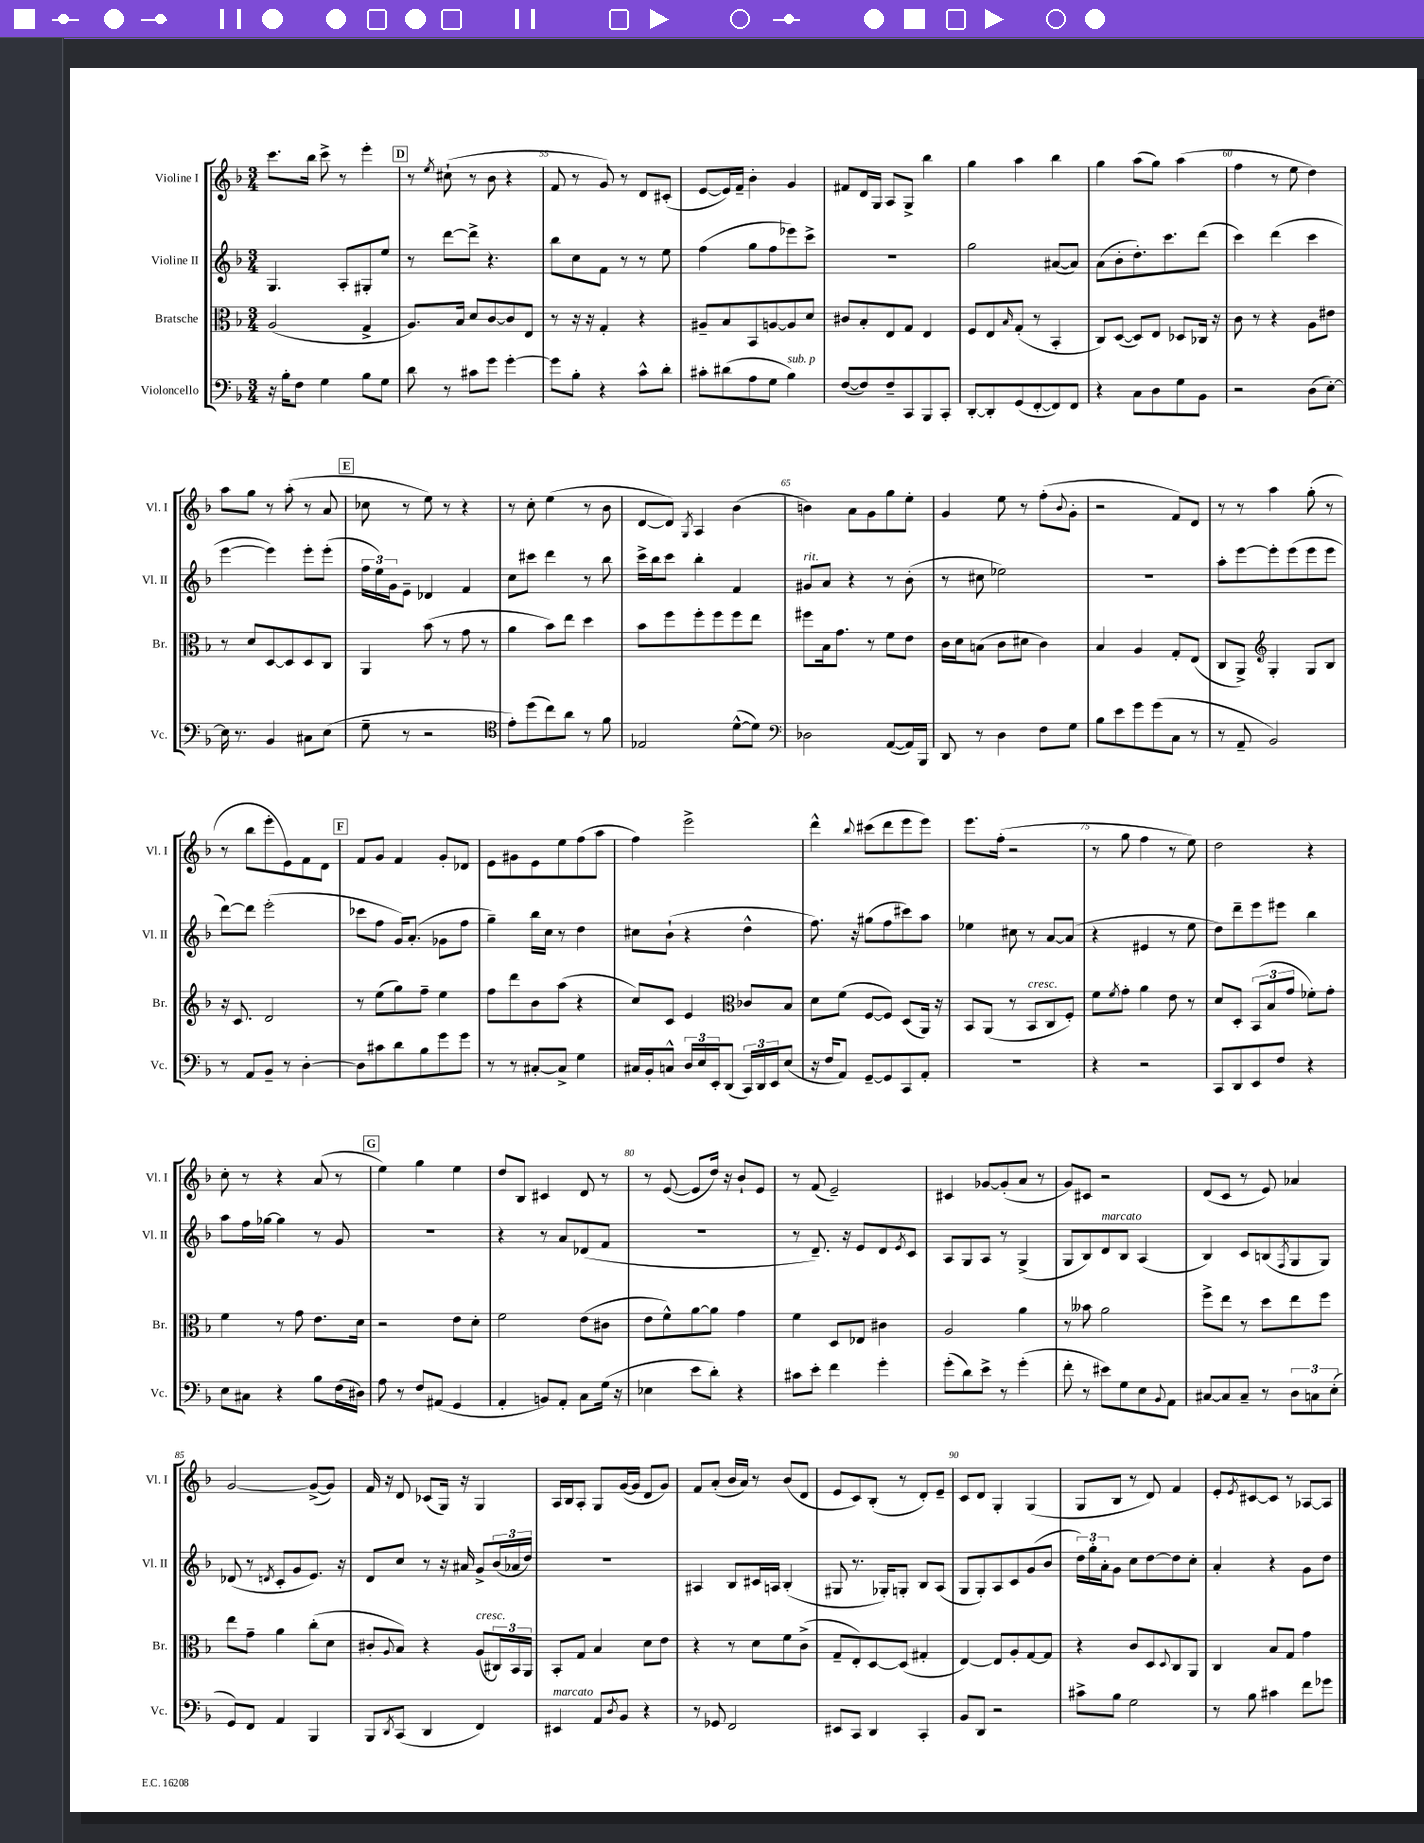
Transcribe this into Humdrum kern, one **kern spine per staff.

**kern	**kern	**kern	**kern
*part4	*part3	*part2	*part1
*staff4	*staff3	*staff2	*staff1
*I"Violoncello	*I"Bratsche	*I"Violine II	*I"Violine I
*I'Vc.	*I'Br.	*I'Vl. II	*I'Vl. I
*clefF4	*clefC3	*clefG2	*clefG2
*k[b-]	*k[b-]	*k[b-]	*k[b-]
*M3/4	*M3/4	*M3/4	*M3/4
=53	=53	=53	=53
16r	(2A/	4.G/	8.ccc\L
16B-'\KL	.	.	.
8F\J	.	.	.
.	.	.	16bb-\Jk
4G\	.	.	8ccc^\
.	.	8A'/L	8r
8B-\L	4G^/	8G#X'/	4eee'\
8G\J	.	8ee/J	.
!!LO:REH:place=s1:t=D
=54	=54	=54	=54
8d\	8.A/L)	8r	8r
.	.	.	8qee/
8r	.	[8ddd\L	(8cc#X`\
.	16B-/Jk	.	.
8c#X\L	8d/L	8ddd^\J]	8r
8g\J	[8c/	4.r	8b-\
[4g'\	8c/]	.	4r
.	8E/J	.	.
=55	=55	=55	=55
8g\L]	8r	8bb-\L	8f/
8B-'\J	16r	8cc\	8r
.	16r	.	.
4r	4G'/	8f\J	8g/)
.	.	8r	8r
8c^^\L	4r	8r	8d/L
8d'\J	.	8ee\	(8c#X'/J
=56	=56	=56	=56
8c#X'\L	8A#X~/L	(4ff\	[8e/L
(8d#X\	8B-/	.	16e/L])
.	.	.	16f~/JJ
8A\	8BB-/	8gg\L	4b-'\
8G\J	[8An/	8ff\	.
!LO:TX:a:i:t=sub. p	!	!	!
4B-\)	8A/]	8eee-X\)	4g/
.	8d/J	8ccc^\J	.
=57	=57	=57	=57
([8F/L	8c#X/L	2.r	8f#X/L
8F/])	8B-'/	.	16d/L
.	.	.	16G/JJ
8F~/	8E/	.	8A/L
8CC/	8G/J	.	8G^/J
8BBB-/	4E/	.	4bb-\
8CC'/J	.	.	.
=58	=58	=58	=58
[8DD'/L	8F/L	2gg\	4gg\
8DD'/]	8E/	.	.
.	16qqB-/	.	.
(8GG/	(8G'/J	.	4aa\
[8FF'/	8r	.	.
8FF/])	4BB-'/	([8a#X/L	4bb-\
8FF/J	.	8a#/J])	.
=59	=59	=59	=59
4r	8C/L)	(8a\L	4gg\
.	([8D/J	8b-'\	.
8C\L	8D/L])	8.dd'\)	(8aa\L
8D\	8E/J	.	8gg\J)
.	.	8.ccc\	.
8G\	8D-X/L	.	(4aa\
8BB-\J	16C-X/Jk	(8ddd\J	.
.	16r	.	.
=60	=60	=60	=60
2r	8c\	4ccc\)	4ff\
.	8r	.	.
.	4r	(4ddd\	8r
.	.	.	8ee\
(8D\L	8A\L	4ccc\	4dd\)
[8E'\J)	8e#X\J	.	.
!!LO:LB:g=z
=61	=61	=61	=61
16E\]	8r	[4eee\	8aa\L
8.r	.	.	.
.	8d/L	.	8gg\J
4BB-/	[8D/	4eee\])	8r
.	8D/]	.	(8aa'\
8C#X\L	8D/	8eee'\L	8r
(8E\J	8C/J	(8eee'\J	8a/
!!LO:REH:place=s1:t=E
=62	=62	=62	=62
8G~\	4AA/	24ff\LL	8cc-X\
.	.	24ee\)	.
.	.	24g\J	.
8r	.	8e~\J	8r
2r	(8b-\	4d-X/	8ee\)
.	8r	.	8r
.	8g\	4f/	4r
.	8r	.	.
=63	=63	=63	=63
*clefC4	*	*	*
8e'\L)	4a\	8cc\L	8r
(8dd\	.	8ccc#X\J	8cc'\
8cc\)	8b-\L)	4ddd\	(4ee\
8a\J	8ee\J	.	.
8r	4dd\	8r	8r
8f\	.	8bb-\	8b-\
=64	=64	=64	=64
2E-X/	8b-\L	16ccc^\LL	[8d/L
.	.	16bb-\J	.
.	8ff\	8ccc\J	8d/J])
.	.	.	8qG/
.	8ff'\	4bb-'\	4A/
.	8ff\	.	.
([8d^^\L	8ff\	4f/	(4b-\
8d\J])	8ee\J	.	.
=65	=65	=65	=65
*clefF4	*	*	*
!	!	!LO:TX:a:i:t=rit.	!
2D-X\	8ff#X\L	8g#X/L	4bn\)
.	16B-\k	8a/J	.
.	8.g\J	.	.
.	.	4r	8a\L
.	8r	.	8g\
([8AA/L	8f\L	8r	8gg\
16AA/L])	8e\J	(8b-'\	8ee'\J
16BBB-/JJ	.	.	.
=66	=66	=66	=66
8DD/	16c\LL	8r	4g/
.	16d\J	.	.
8r	(8Bn\J	8cc#X\	.
4D\	8c\L	2ee-X\)	8ee\
.	8d#X\J	.	8r
8F\L	4c\)	.	(8ff'\L
.	.	.	8qqb-/
8G\J	.	.	8g'\J
=67	=67	=67	=67
8B-\L	4B-/	2.r	2r
8e\	.	.	.
8g\	4A/	.	.
(8g\	.	.	.
8C\J	8G'/L	.	8f/L)
8r	(8E/J	.	8d/J
=68	=68	=68	=68
8r	8C/L	8aa'\L	8r
8AA~/	8AA^/J)	[8eee\	8r
*	*clefG2	*	*
2BB-/)	4G'/	8eee'\]	4aa\
.	.	(8eee\	.
.	8G/L	8eee\	(8gg'\
.	8B-/J	8eee\J	8r
!!LO:LB:g=z
=69	=69	=69	=69
8r	16r	[8ddd\L)	8r
.	8.c/	.	.
8AA/L	.	8ddd\J]	8bb-\L
8BB-~/J	2d/	(2eee'\	8eee'\
8r	.	.	8e\)
[4D'\	.	.	8f\
.	.	.	8d\J
!!LO:REH:place=s1:t=F
=70	=70	=70	=70
8D\L]	8r	8ccc-X\L	8f/L
8c#X\	(8ee\L	8ff\J	8g/J
8d\	8gg\)	16g/KL)	4f/
.	.	(8.a'/J	.
8B-\	8ff~\J	.	.
8g\	4ee\	8g-X\L	8g'/L
8g\J	.	8ff\J	8d-X/J
=71	=71	=71	=71
8r	8ff\L	4gg~\)	8e\L
8r	8ddd\	.	8g#X\
[8C#X'/L	8b-\	16bb-\LL	8e\
.	.	16cc\JJ	.
8C#^/J]	(8aa\J	8r	8ee\
4G\	4r	4dd\	(8ff\
.	.	.	8aa\J
=72	=72	=72	=72
16C#X/LL	8cc/L)	8cc#X\L	4ff\)
16BB-'/J	.	.	.
8Cn^^/J	8c/J	(8b-`\J	.
24D/LL	4e/	4r	2eee^\
24E/	.	.	.
24EE'/J	.	.	.
(8DD/J	.	.	.
*	*clefC3	*	*
24CC/LL)	8c-X/L	4dd^^\	.
24DD/	.	.	.
24EE/J	.	.	.
(8E/J	8B-/J	.	.
=73	=73	=73	=73
16r	8d\L	8.ff\)	4ddd^^\
16F/KL	.	.	.
8AA/J)	(8f\J	.	.
.	.	16r	.
.	.	.	8qqbb-/
[8GG~/L	[8F/L	(8gg#X\L	(8ccc#X\L
8GG/]	8F/J])	8ff\	8ddd\
8CC/	(8D/L	8ccc#X\)	8eee\
8AA'/J	16AA/Jk)	8aa\J	8eee\J)
.	16r	.	.
=74	=74	=74	=74
2.r	8BB-/L	4ee-X\	8.eee\L
.	(8AA/J	.	.
.	.	.	(16ff'\Jk
.	8r	8cc#X\	2r
!	!LO:TX:a:i:t=cresc.	!	!
.	8BB-/L	8r	.
.	8C/	[8a/L	.
.	8F'/J)	(8a/J]	.
=75	=75	=75	=75
4r	8f\L	4r	8r
.	8qf/	.	.
.	8g'\J	.	8gg\
2r	4a\	4e#X/	4ff\
.	8e\	8r	8r
.	8r	8ee\	8ee\)
=76	=76	=76	=76
8CC/L	8d/L	8dd\L)	2dd\
8DD/	8D'/J	8ddd~\	.
8EE/	(12BB-/L	8eee\	.
.	12B-/	.	.
8F/J	.	8eee#X\J	.
.	12g/J	.	.
4r	8f-X'\L)	4bb-\	4r
.	8g'\J	.	.
!!LO:LB:g=z
=77	=77	=77	=77
8E\L	4f\	8aa\L	8cc'\
8C#X\J	.	16ff\L	8r
.	.	[16gg-X\JJ	.
4r	8r	4gg-\]	4r
.	8g\	.	.
8B-\L	8.e\L	8r	(8a/
(16F\L	.	8g/	8r
16D#X\JJ)	16d\Jk	.	.
!!LO:REH:place=s1:t=G
=78	=78	=78	=78
8A\	2r	2.r	4ee\)
8r	.	.	.
8F/L	.	.	4gg\
(8AA#X/J	.	.	.
4GG/	8e\L	.	4ee\
.	8d'\J	.	.
=79	=79	=79	=79
4AA'/	2f\	4r	8dd/L
.	.	.	8B-/J
8BBn/L)	.	8r	4c#X/
8AA'/J	.	8a/L	.
8C\L	(8e\L	(8d-X/	8d/
(16G\Jk	8c#X\J	8f/J	8r
16r	.	.	.
=80	=80	=80	=80
4E-X\	8e\L	2.r	8r
.	8f^^\)	.	([8e/
8e\L	[8a\	.	8e/L]
8d'\J)	8a\J]	.	16dd/Jk)
.	.	.	16r
4r	4g\	.	8b-`/L
.	.	.	8e/J
=81	=81	=81	=81
8c#X\L	4f\	8r	8r
8e'\J	.	8.d~/)	(8f/
4f\	8D/L	.	2e~/)
.	.	16r	.
.	8E-X/J	8e/L	.
4g'\	4c#X\	8d/	.
.	.	8qe/	.
.	.	8c/J	.
=82	=82	=82	=82
(8g'\L	2A/	8A/L	4c#X/
8d\)	.	8G/	.
8e^\J	.	8A/J	[8g-X/L
8r	.	8r	(8g-'/]
(4g'\	4a\	(4G^/	8a/J
.	.	.	8r
=83	=83	=83	=83
8f'\	8r	8G/L	8g/L)
8r	8b--X\	8B-/)	8c#X/J
!	!	!LO:TX:a:i:t=marcato	!
8e#X\L)	2a\	8d/	2r
8G\	.	8B-/J	.
8E\	.	(4A/	.
8qqBB-/	.	.	.
8AA\J	.	.	.
=84	=84	=84	=84
[8C#X/L	8ff^\L	4B-/)	(8d/L
8C#/]	8ee\J	.	8c/J
8C#~/J	8r	8c/L	8r
8r	8dd\L	(8Bn/	8e/)
.	.	8qF/	.
12D\L	8ee\	8G/	4a-X/
12Cn\	.	.	.
.	8ff\J	8G/J)	.
(12E'\J	.	.	.
!!LO:LB:g=z
=85	=85	=85	=85
8GG/L)	8ee\L	(8d-X/	[2g/
8FF/J	8g~\J	8r	.
.	.	8qdn/	.
4AA/	4a\	8c'/L	.
.	.	8g/	.
4BBB-/	(8cc'\L	8.e/J)	(8g^/L_
.	8d\J	.	8g/J])
.	.	16r	.
=86	=86	=86	=86
8BBB-/L	8c#X'/L	8d/L	16f/
.	.	.	16r
8qDD/	8qqA/	.	.
(8CC/J	8B-/J)	8cc/J	8d/
4DD/	4r	8r	(8c-X/L
.	.	16r	16G/Jk)
.	.	16a#X/	16r
!	!LO:TX:a:i:t=cresc.	!	!
4FF/)	(8A/L	8g^/L	4G/
.	24C#X/L)	(24b-/L	.
.	24BB-/	24a-X/	.
.	24AA/JJ	24dd/JJ)	.
=87	=87	=87	=87
!LO:TX:a:i:t=marcato	!	!	!
4EE#X/	8BB-'/L	2.r	16A/LL
.	.	.	16B-/J
.	8G/J	.	8A'/J
8AA/L	4B-/	.	8G/L
8qD/	.	.	.
8BB-/J	.	.	([16g/L
.	.	.	16g/JJ]
4r	8d\L	.	8d/L
.	8e\J	.	8g/J)
=88	=88	=88	=88
8r	4r	4A#X/	8f/L
8GG-X/	.	.	(8a'/J
2FF/	8r	8B-/L	16b-/LL
.	.	.	16a/JJ)
.	8d\L	16c#X/L	8r
.	.	16An/JJ	.
.	8f\	(4B-'/	(8b-/L
.	(8c^\J	.	8d/J
=89	=89	=89	=89
8EE#X/L	8G~/L	8G#X/	8e/L
8CC/J	8E'/)	8.r	8c/)
4DD/	[8D/	.	(8B-'/J
.	.	16G-X'/KL)	.
.	(8D/J]	8Gn'/J	8r
4CC'/	4G#X'/	8B-/L	8d'/L)
.	.	(8A/J	8e~/J
=90	=90	=90	=90
8BB-/L	[4E/)	8G/L	8c/L
8DD/J	.	8G'/)	8d/J
2r	8E/L]	8A/	4G'/
.	8A'/	8c/	.
.	[8G/	(8g/	(4G/
.	8G/J]	8b-/J	.
=91	=91	=91	=91
8c#X^\L	4r	24dd\LL)	8G/L
.	.	24gg'\	.
.	.	24a'\J	.
8B-\J	.	8g\J	8B-/J
2G\	8c/L	8cc\L	8r
.	8D/	[8dd\	8d/)
.	8qqD/	.	.
.	8C/	8dd\]	4f/
.	8AA/J	8cc'\J	.
=92	=92	=92	=92
8r	4C/	4a'/	8e'/L
.	.	.	8qe/
8B-\	.	.	[8c#X/
4c#X\	8B-/L	4r	8c#/J]
.	8G/J	.	8r
8f\L	4g\	8g\L	[8A-X/L
8g-X\J	.	8dd\J	8A-/J]
==	==	==	==
*-	*-	*-	*-
